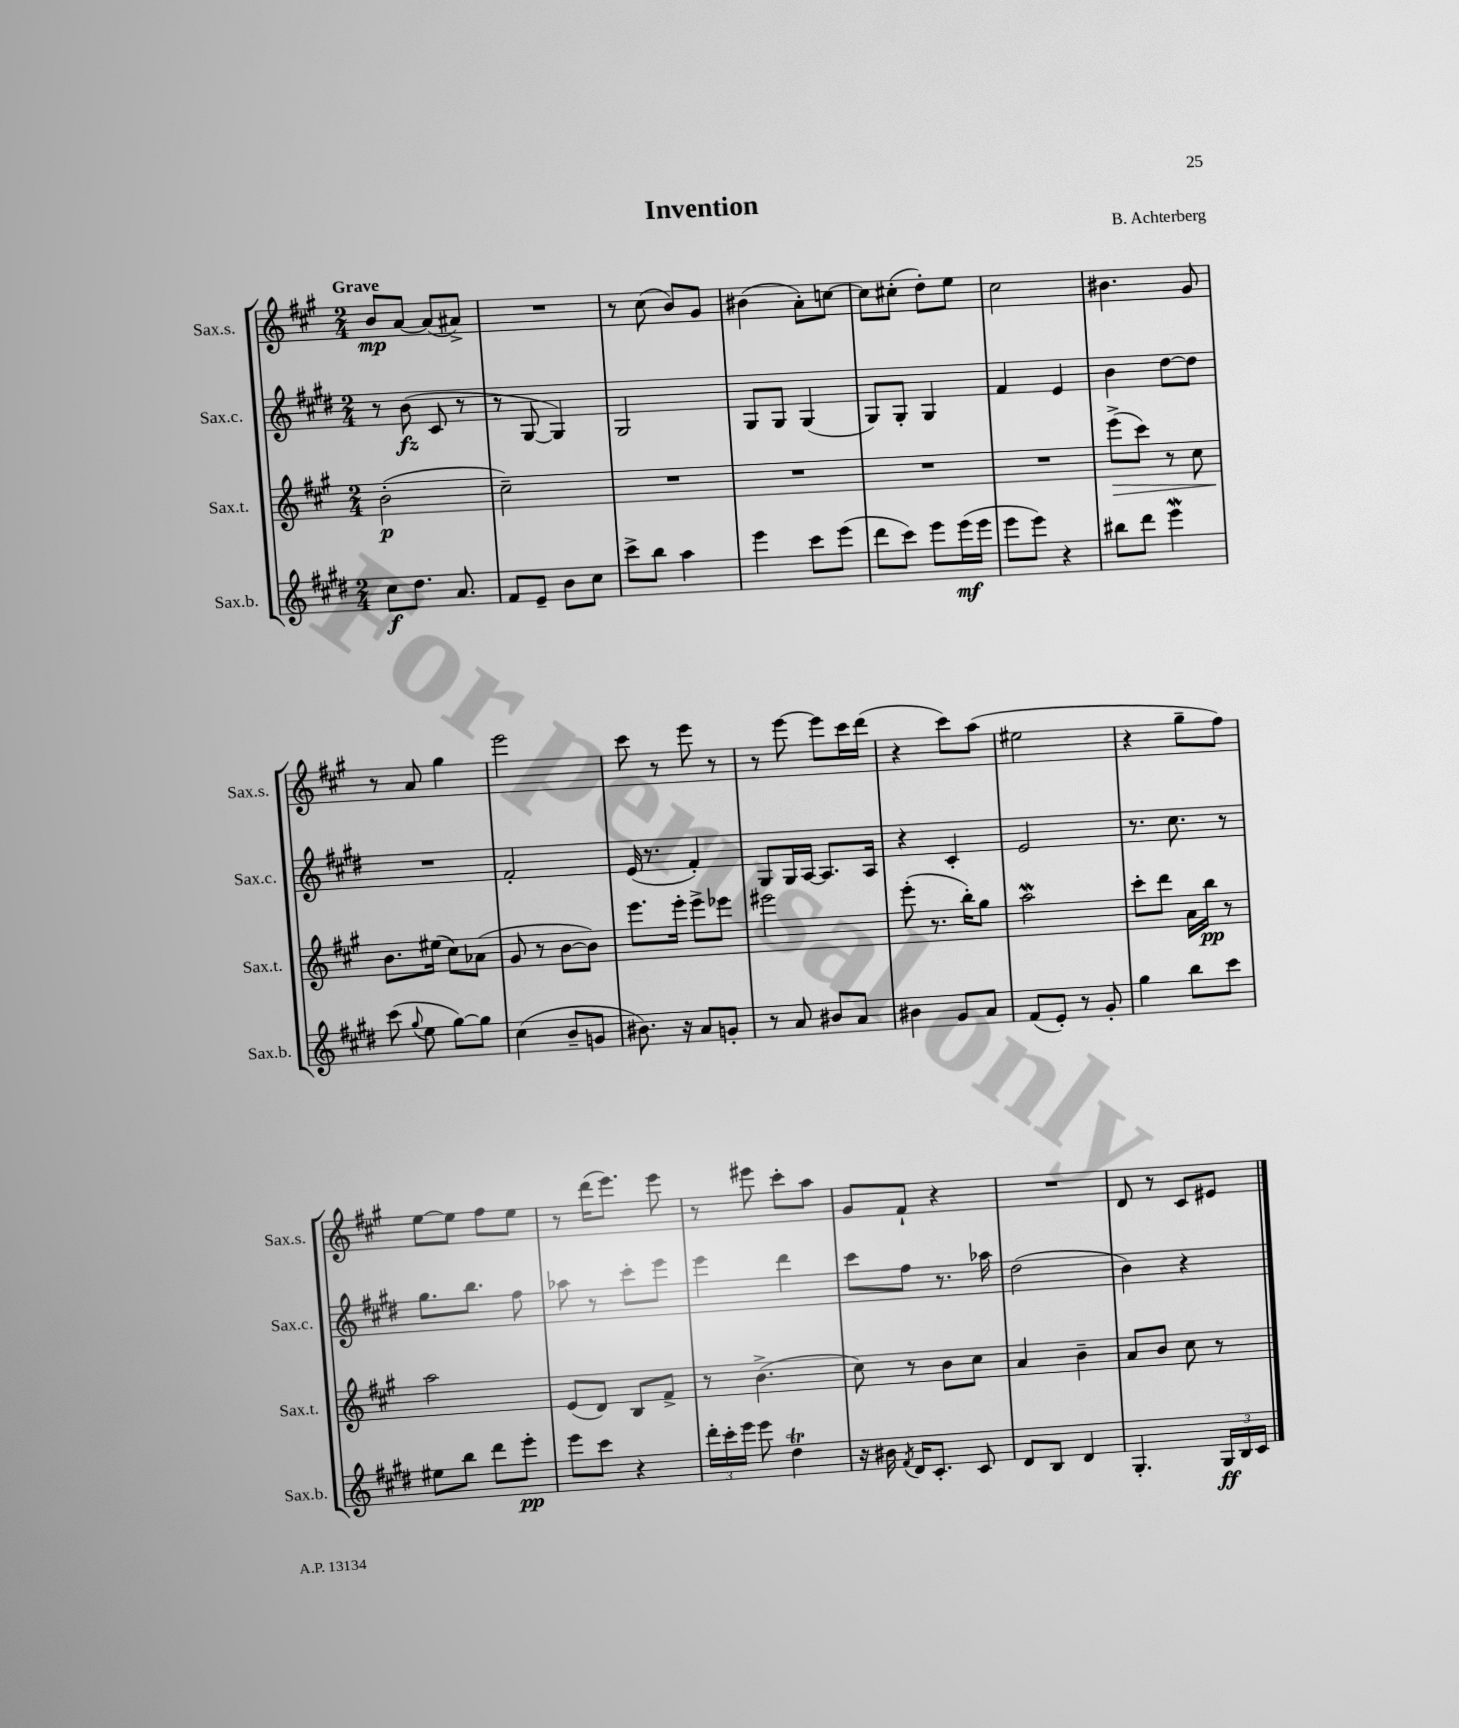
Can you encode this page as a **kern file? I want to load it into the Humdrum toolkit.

**kern	**kern	**kern	**kern
*staff4	*staff3	*staff2	*staff1
*clefG2	*clefG2	*clefG2	*clefG2
*k[f#c#g#d#]	*k[f#c#g#]	*k[f#c#g#d#]	*k[f#c#g#]
*M2/4	*M2/4	*M2/4	*M2/4
8cc#	(2b'	8r	8b
8.dd#	.	(8b	[8a
.	.	8c#	(8a]
8.a	.	.	.
.	.	8r	8a#^)
=	=	=	=
8f#	2cc#~)	8r	2r
8e~	.	[8G#	.
8b	.	4G#])	.
8cc#	.	.	.
=	=	=	=
8ccc#^	2r	2G#	8r
8bb	.	.	(8cc#
4aa	.	.	8b)
.	.	.	8g#
=	=	=	=
4eee	2r	8G#	(4b#
.	.	8G#	.
8ccc#	.	(4G#	8a')
(8eee	.	.	[8cc
=	=	=	=
8ddd#	2r	8G#)	8cc]
8ccc#)	.	8G#'	(8cc#'
8eee	.	4G#	8dd')
(16eee	.	.	8ee
16eee	.	.	.
=	=	=	=
8eee	2r	4f#	2cc#
8eee)	.	.	.
4r	.	4e	.
=	=	=	=
8bb#	(8eee^	4b	4.b#
8ddd#	8ccc#)	.	.
4eee	8r	[8dd#	.
.	8cc#	8dd#]	8g#
=	=	=	=
(8ccc#	8.b	2r	8r
8qqgg#	.	.	.
8ee	.	.	8a
.	(16ee#	.	.
[8gg#)	8cc#)	.	4gg#
8gg#]	(8a-	.	.
=	=	=	=
(4cc#	8g#	2f#'	2eee
.	8r	.	.
8b~	[8b	.	.
8g	8b])	.	.
=	=	=	=
8.b#)	8.eee	(16e	8ccc#
.	.	8.r	.
.	.	.	8r
16r	16eee'	.	.
8a	8eee^	4f#')	8eee
8g'	8eee-	.	8r
=	=	=	=
8r	2eee#	8G#	8r
8a	.	16G#	[8eee
.	.	[16A	.
8b#	.	8.A]	8eee]
8a	.	.	16ccc#
.	.	16A	(16ddd
=	=	=	=
4b#	(8eee'	4r	4r
.	8.r	.	.
8g#	.	4c#'	8ccc#)
.	16bb')	.	.
8a	8gg#	.	(8aa
=	=	=	=
(8f#	2aa	2e	2ee#
8e')	.	.	.
8r	.	.	.
8g#'	.	.	.
=	=	=	=
4gg#	8ccc#'	8.r	4r
.	8ddd	.	.
.	.	8.cc#	.
8bb	16a	.	8gg#~
.	16bb	.	.
8ccc#	8r	8r	8ff#)
=	=	=	=
8ee#	2aa	8.gg#	[8ee
8bb	.	.	8ee]
.	.	8.bb	.
8ddd#	.	.	8ff#
8eee'	.	8ff#	8ee
=	=	=	=
8eee	(8e	8aa-	8r
8ccc#	8d)	8r	(16ddd
.	.	.	8.eee)
4r	8B	8ccc#'	.
.	8f#^	8eee	8eee
=	=	=	=
24ddd#'	8r	4eee	8r
24ccc#'	.	.	.
24eee	.	.	.
8eee	(4.b^	.	8eee#
4dd#	.	4ddd#	8ccc#'
.	.	.	8aa
=	=	=	=
16r	8cc#)	8ccc#	8g#
16b#	.	.	.
8qf#	.	.	.
16d#	8r	8ff#	8f#`
8.c#'	.	.	.
.	8b	8.r	4r
8c#	8cc#	.	.
.	.	16aa-	.
=	=	=	=
8d#	4a	(2dd#	2r
8B	.	.	.
4d#	4b~	.	.
=	=	=	=
4.G#'	8a	4b)	8d
.	8b	.	8r
.	8cc#	4r	8c#
24G#	8r	.	8e#
24B	.	.	.
24c#	.	.	.
==	==	==	==
*-	*-	*-	*-
